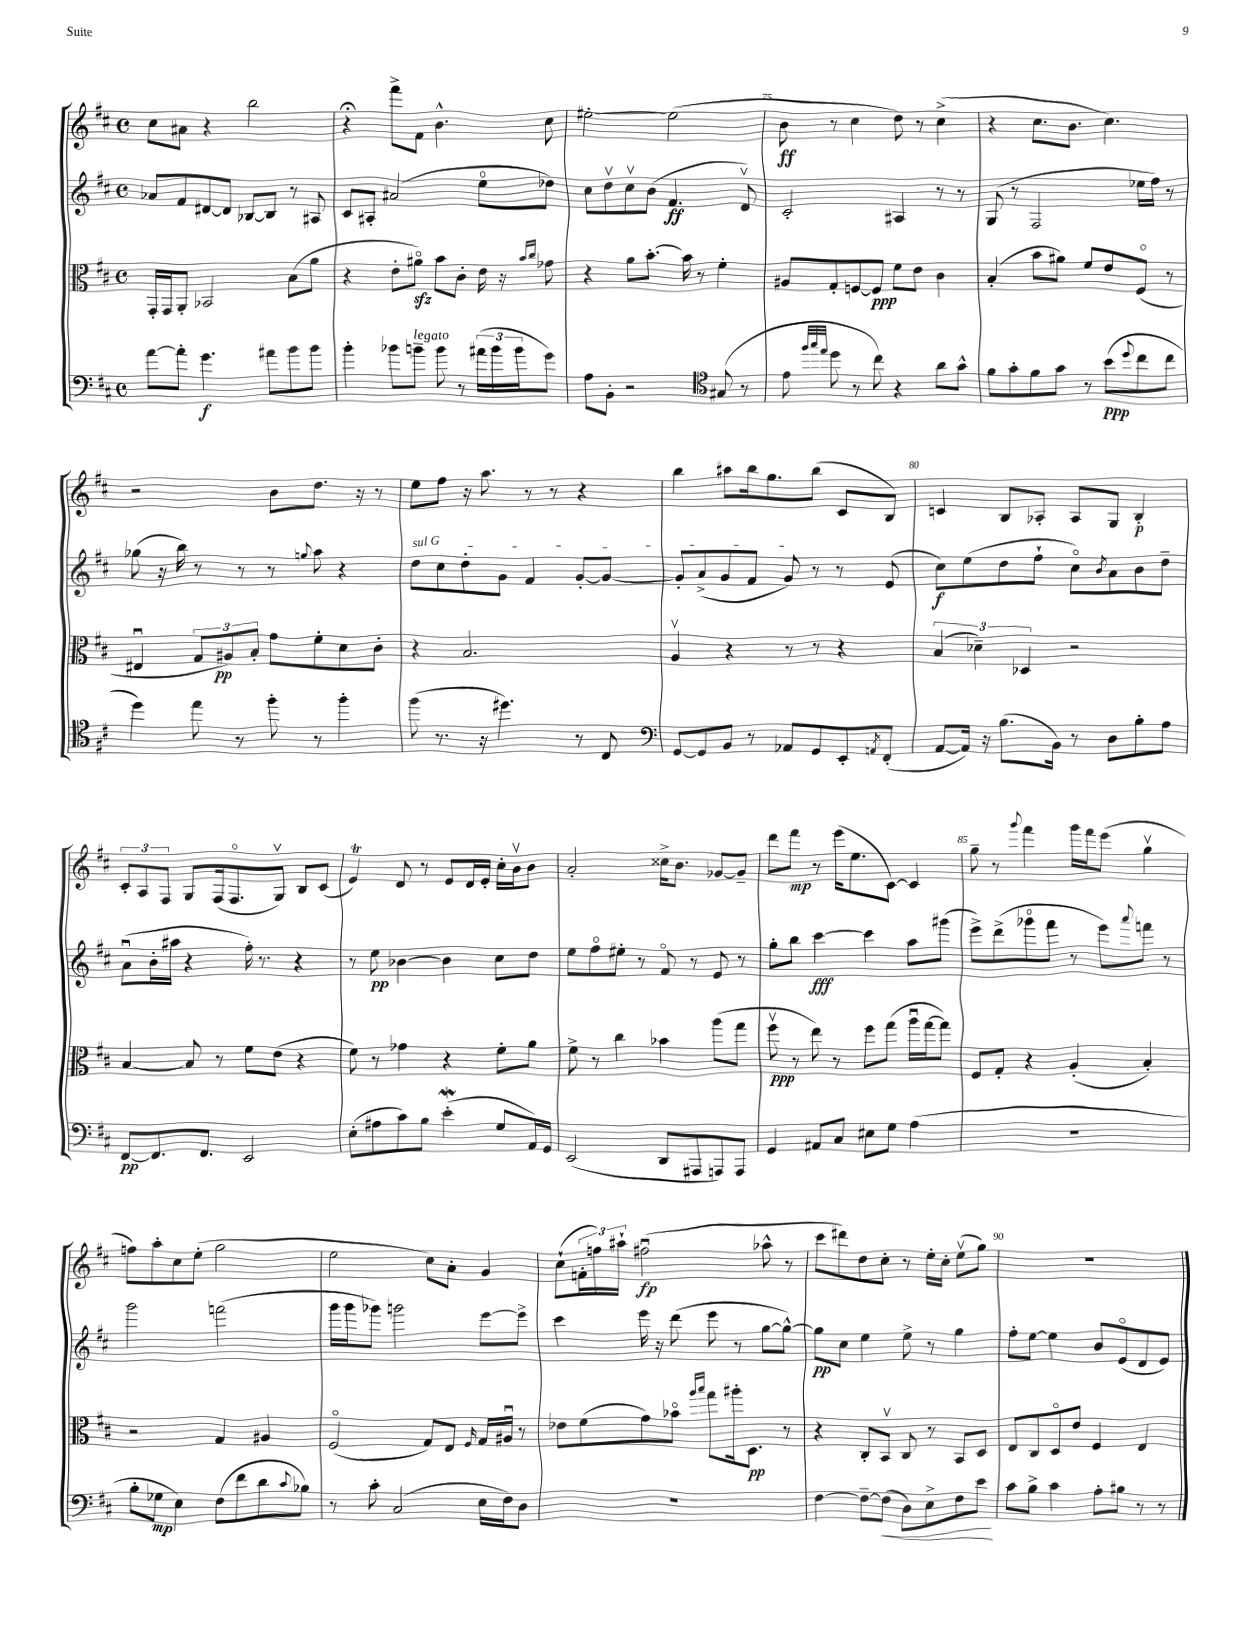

**kern	**dynam	**kern	**dynam	**kern	**dynam	**kern	**dynam
*part4	*part4	*part3	*part3	*part2	*part2	*part1	*part1
*staff4	*staff4	*staff3	*staff3	*staff2	*staff2	*staff1	*staff1
*clefF4	*	*clefC3	*	*clefG2	*	*clefG2	*
*k[f#c#]	*	*k[f#c#]	*	*k[f#c#]	*	*k[f#c#]	*
*M4/4	*	*M4/4	*	*M4/4	*	*M4/4	*
*met(c)	*	*met(c)	*	*met(c)	*	*met(c)	*
=72	=72	=72	=72	=72	=72	=72	=72
[8a\L	.	16GG'/LL	.	8a-X/L	.	8cc#\L	.
.	.	16GG/J	.	.	.	.	.
8a'\J]	.	8AA'/J	.	8f#/	.	8a#X\J	.
4.g\	f	2BB-X/	.	[8d#X/	.	4r	.
.	.	.	.	8d#/J]	.	.	.
.	.	.	.	[8B-X/L	.	2bb\	.
8a#X\L	.	.	.	8B-/J]	.	.	.
8b\	.	(8B\L	.	8r	.	.	.
8b\J	.	8a\J	.	8A#X/	.	.	.
=73	=73	=73	=73	=73	=73	=73	=73
4b'\	.	4r	.	8c#/L	.	4r;<	.
.	.	.	.	8A#X'/J	.	.	.
8b-X\L	.	8e'\L	.	(2a#X/	.	8fff#^\L	.
!LO:TX:a:i:t=legato	!	!	!	!	!	!	!
8bn~\J	.	8a#Xzz\J)	.	.	.	8f#\J	.
8b\	.	8b\L	.	.	.	4.b^^\	.
8r	.	8c#'\J	.	.	.	.	.
(24a#X\LL	.	16e\	.	8ee\L	.	.	.
24b\	.	.	.	.	.	.	.
.	.	16r	.	.	.	.	.
24b\J	.	.	.	.	.	.	.
.	.	16qqb/LL	.	.	.	.	.
.	.	16qqcc#/JJ	.	.	.	.	.
8g\J)	.	8g-X\	.	8dd-X\J)	.	8cc#\	.
=74	=74	=74	=74	=74	=74	=74	=74
8A\L	.	4r	.	8cc#\L	.	[2ee#X'\	.
8BB'\J	.	.	.	8ddv\	.	.	.
2r	.	8a\L	.	8cc#v\	.	.	.
.	.	[8.b'\J	.	(8b\J	.	.	.
.	.	.	.	4.f#/	ff	(2ee#\]	.
.	.	16b\]	.	.	.	.	.
.	.	8r	.	.	.	.	.
*clefC4	*	*	*	*	*	*	*
(8G#X/	.	4f#'\	.	.	.	.	.
8r	.	.	.	8dv/)	.	.	.
=75	=75	=75	=75	=75	=75	=75	=75
8e\	.	8A#X/L	.	2c#'/	.	8b\	ff
32qqff#/LLL	.	.	.	.	.	.	.
32qqgg/	.	.	.	.	.	.	.
32qqee/JJJ	.	.	.	.	.	.	.
8dd\	.	8G'/	.	.	.	8r	.
8r	.	[8Fn/	.	.	.	4cc#\	.
8cc#\)	.	8F/J]	ppp	.	.	.	.
4r	.	8f#\L	.	4A#X/	.	8dd\)	.
.	.	8e\J	.	.	.	8r	.
8a\L	.	4c#\	.	8r	.	(4cc#^\	.
8g^^\J	.	.	.	8r	.	.	.
=76	=76	=76	=76	=76	=76	=76	=76
8f#\L	.	(4B'/	.	(8G/	.	4r	.
8g'\	.	.	.	8r	.	.	.
8f#\	.	8b\L	.	2F#/	.	8.cc#\L	.
8g\J	.	8a#X\J)	.	.	.	.	.
.	.	.	.	.	.	8.b\J	.
8r	.	8f#/L	.	.	.	.	.
(8b\L	ppp	8e/	.	.	.	4.cc#\)	.
8qqdd/	.	.	.	.	.	.	.
8cc#\	.	(8F#/J	.	16ee-X\LL	.	.	.
.	.	.	.	16ff#\JJ)	.	.	.
8cc#\J	.	8r	.	8r	.	.	.
!!LO:LB:g=z
=77	=77	=77	=77	=77	=77	=77	=77
4dd\)	.	4E#Xu/	.	(8gg-X\	.	2r	.
.	.	.	.	16r	.	.	.
.	.	.	.	16bb\)	.	.	.
8ee\	.	12G/L	.	8r	.	.	.
.	.	12A#X/)	pp	.	.	.	.
8r	.	.	.	8r	.	.	.
.	.	12B'/J	.	.	.	.	.
8ff#'\	.	8g\L	.	8r	.	8b\L	.
.	.	.	.	8qqggn/	.	.	.
8r	.	8f#'\	.	8aa\	.	8.dd\J	.
4ff#'\	.	8d\	.	4r	.	.	.
.	.	.	.	.	.	16r	.
.	.	8c#'\J	.	.	.	8r	.
=78	=78	=78	=78	=78	=78	=78	=78
!	!	!	!	!LO:TX:a:i:t=sul G	!	!	!
(8ff#\	.	4r	.	8dd\L	.	8ee\L	.
8.r	.	.	.	8cc#\	.	8ff#\J	.
.	.	2.B/	.	8dd'\	.	16r	.
16r	.	.	.	.	.	8.aa\	.
4.dd#X\)	.	.	.	8g\J	.	.	.
.	.	.	.	4f#/	.	8r	.
.	.	.	.	.	.	8r	.
8r	.	.	.	[8g'/L	.	4r	.
8C#/	.	.	.	8g/J_	.	.	.
=79	=79	=79	=79	=79	=79	=79	=79
*clefF4	*	*	*	*	*	*	*
[8GG/L	.	4Av/	.	8g'/L]	.	4bb\	.
8GG/]	.	.	.	(8a^/	.	.	.
8BB/J	.	4r	.	8g/	.	8aa#X\L	.
8r	.	.	.	8f#/J	.	16bb\k	.
.	.	.	.	.	.	8.gg\	.
8AA-X/L	.	8r	.	8g/)	.	.	.
8GG/	.	8r	.	8r	.	(8bb\J	.
8EE'/	.	4r	.	8r	.	8c#/L	.
8qAAn/	.	.	.	.	.	.	.
(8FF#'/J	.	.	.	(8e/	.	8B/J)	.
=80	=80	=80	=80	=80	=80	=80	=80
[8AA/L	.	(6B/	.	8cc#\L)	f	4cn/	.
16AA/Jk])	.	.	.	(8ee\	.	.	.
.	.	6d-X~\)	.	.	.	.	.
16r	.	.	.	.	.	.	.
(8.B\L	.	.	.	8dd\	.	8B/L	.
.	.	6D-X/	.	.	.	.	.
.	.	.	.	8ff#`\J	.	8A-X'/J	.
16BB\Jk)	.	.	.	.	.	.	.
8r	.	2r	.	8cc#\L)	.	8A-/L	.
.	.	.	.	8qb/	.	.	.
8D\L	.	.	.	8a\	.	8G/J	.
8B'\	.	.	.	8b\	.	4B'/	p
8A\J	.	.	.	8dd~\J	.	.	.
!!LO:LB:g=z
=81	=81	=81	=81	=81	=81	=81	=81
[8FF#/L	pp	[4B/	.	(8au\L	.	12c#'/L	.
.	.	.	.	.	.	12A/	.
8.FF#/]	.	.	.	16b'\L	.	.	.
.	.	.	.	.	.	12F#/J	.
.	.	.	.	16aa#X\JJ	.	.	.
.	.	8B/]	.	4r	.	8G/L	.
8.FF#/J	.	.	.	.	.	.	.
.	.	8r	.	.	.	(16F#/k	.
.	.	.	.	.	.	8.F#/	.
2EE/	.	8f#\L	.	16ff#'\)	.	.	.
.	.	.	.	8.r	.	.	.
.	.	(8e\J	.	.	.	8Gv/J)	.
.	.	4r	.	4r	.	8B/L	.
.	.	.	.	.	.	(8c#/J	.
=82	=82	=82	=82	=82	=82	=82	=82
(8E'\L	.	8f#\)	.	8r	.	4eT/)	.
8A#X\	.	8r	.	8ee\	pp	.	.
8c#\)	.	4g-X\	.	[4b-X\	.	8d/	.
8B\J	.	.	.	.	.	8r	.
(4eW'\	.	4r	.	4b-\]	.	8e/L	.
.	.	.	.	.	.	16d/L	.
.	.	.	.	.	.	16e'/JJ	.
8G/L	.	8f#'\L	.	8cc#\L	.	16cc#'\LL	.
.	.	.	.	.	.	16bv\J	.
16AA/L)	.	8a\J	.	8dd\J	.	8b\J	.
16GG/JJ	.	.	.	.	.	.	.
=83	=83	=83	=83	=83	=83	=83	=83
(2EE/	.	8f#^\	.	8ee\L	.	2a'/	.
.	.	8r	.	8ff#\	.	.	.
.	.	4cc#\	.	8ee#X'\J	.	.	.
.	.	.	.	8r	.	.	.
8DD/L	.	4b-X\	.	8f#/	.	16cc##X^\KL	.
.	.	.	.	.	.	8.b\J	.
8AAA#X/	.	.	.	8r	.	.	.
8AAAn/)	.	(8aa\L	.	8e/	.	[8g-X/L	.
8AAA/J	.	8gg\J	.	8r	.	8g-~/J]	.
=84	=84	=84	=84	=84	=84	=84	=84
4GG/	.	8ff#v\	ppp	8gg'\L	.	8ddd\L	.
.	.	8r	.	8bb\J	.	8fff#\J	mp
8AA#X/L	.	8ee\)	.	[4ccc#\	fff	8r	.
8C#/J	.	8r	.	.	.	(16eee\KL	.
.	.	.	.	.	.	8.ee\	.
8E#X\L	.	8ff#\L	.	4ccc#\]	.	.	.
8G\J	.	(8gg\J	.	.	.	[8c#\J)	.
(4A\	.	16aau\LL	.	8aa\L	.	4c#/]	.
.	.	[16gg\J	.	.	.	.	.
.	.	8gg\J])	.	(8ggg#X\J	.	.	.
=85	=85	=85	=85	=85	=85	=85	=85
1r	.	8F#/L	.	8eee^\L)	.	8gg~\	.
.	.	8G'/J	.	(8ddd^\	.	8r	.
.	.	.	.	.	.	8qqggg/	.
.	.	4r	.	8ggg-X\	.	4fff#\	.
.	.	.	.	8fff#\J	.	.	.
.	.	(4A'/	.	8r	.	16ggg\LL	.
.	.	.	.	.	.	16fff#\J	.
.	.	.	.	8eee\L)	.	(8eee\J	.
.	.	.	.	8qqaaa/	.	.	.
.	.	4B'/)	.	8fffn\J	.	4ggv\	.
.	.	.	.	8r	.	.	.
!!LO:LB:g=z
=86	=86	=86	=86	=86	=86	=86	=86
8B'\L	.	2r	.	2ggg\	.	8ffn\L)	.
8G-X\J	mp	.	.	.	.	8aa'\	.
4E\)	.	.	.	.	.	8cc#\	.
.	.	.	.	.	.	(8ee'\J	.
(8F#\L	.	4G/	.	(2fffn\	.	2gg\	.
8f#\	.	.	.	.	.	.	.
8d\	.	4A#X/	.	.	.	.	.
8qqc#/	.	.	.	.	.	.	.
8B-X\J)	.	.	.	.	.	.	.
=87	=87	=87	=87	=87	=87	=87	=87
8r	.	(2F#/	.	16ggg\LL	.	2ee\	.
.	.	.	.	16ggg\J	.	.	.
8c#'\	.	.	.	8ggg-X\J)	.	.	.
(2C#/	.	.	.	2gggn\	.	.	.
.	.	8G/L)	.	.	.	8cc#\L)	.
.	.	8E/J	.	.	.	8a'\J	.
.	.	16qqF#/	.	.	.	.	.
16E\LL	.	16G/LL	.	[8eee\L	.	4g/	.
16F#\J)	.	16A#Xu/JJ	.	.	.	.	.
8D\J	.	8r	.	8eee^\J]	.	.	.
=88	=88	=88	=88	=88	=88	=88	=88
1r	.	8e-X\L	.	4ccc#\	.	(8cc#`\L	.
.	.	(8f#\	.	.	.	24fn'\L	.
.	.	.	.	.	.	24ffn\)	.
.	.	.	.	.	.	24aa#X`\JJ	.
.	.	8g\)	.	16eee\	.	(2ff#Xu\	fp
.	.	.	.	16r	.	.	.
.	.	8b-X\J	.	(8ddd\	.	.	.
.	.	16qqaa/LL	.	.	.	.	.
.	.	16qqbb/JJ	.	.	.	.	.
.	.	8gg\L	.	8eee\	.	.	.
.	.	16aa#X'\k	.	8r	.	.	.
.	.	8.D\J	pp	.	.	.	.
.	.	.	.	[8gg\L	.	8aa-X^^\	.
.	.	8r	.	8gg^^\J_)	.	8r	.
=89	=89	=89	=89	=89	=89	=89	=89
[4F#\	.	4r	.	8gg\L]	pp	8ccc#\L	.
.	.	.	.	8cc#\J	.	8ddd#X\)	.
8F#~\L_	.	8C#'/L	.	4ee\	.	8dd\	.
!	!LO:HP:b	!	!	!	!	!	!
(8F#\J]	<	8BBv/J	.	.	.	8cc#'\J	.
8D\L)	.	8C#/	.	8ee^\	.	8r	.
8E^\	.	8r	.	8r	.	16ee'\LL	.
.	.	.	.	.	.	16cc#'\JJ	.
8F#\	.	8BB/L	.	4gg\	.	(8eev\L	.
8e\J	.	8D/J	.	.	.	8gg\J)	.
.	[	.	.	.	.	.	.
=90	=90	=90	=90	=90	=90	=90	=90
8c#\L	.	8E/L	.	8ff#'\L	.	1r	.
8B^\J	.	8C#/	.	[8ee\J	.	.	.
4c#\	.	8D/	.	4ee\]	.	.	.
.	.	8e/J	.	.	.	.	.
8A'\L	.	4F#/	.	8b/L	.	.	.
8B#X\J	.	.	.	(8e/	.	.	.
8r	.	4E/	.	8d/	.	.	.
8r	.	.	.	8e/J)	.	.	.
==	==	==	==	==	==	==	==
*-	*-	*-	*-	*-	*-	*-	*-
